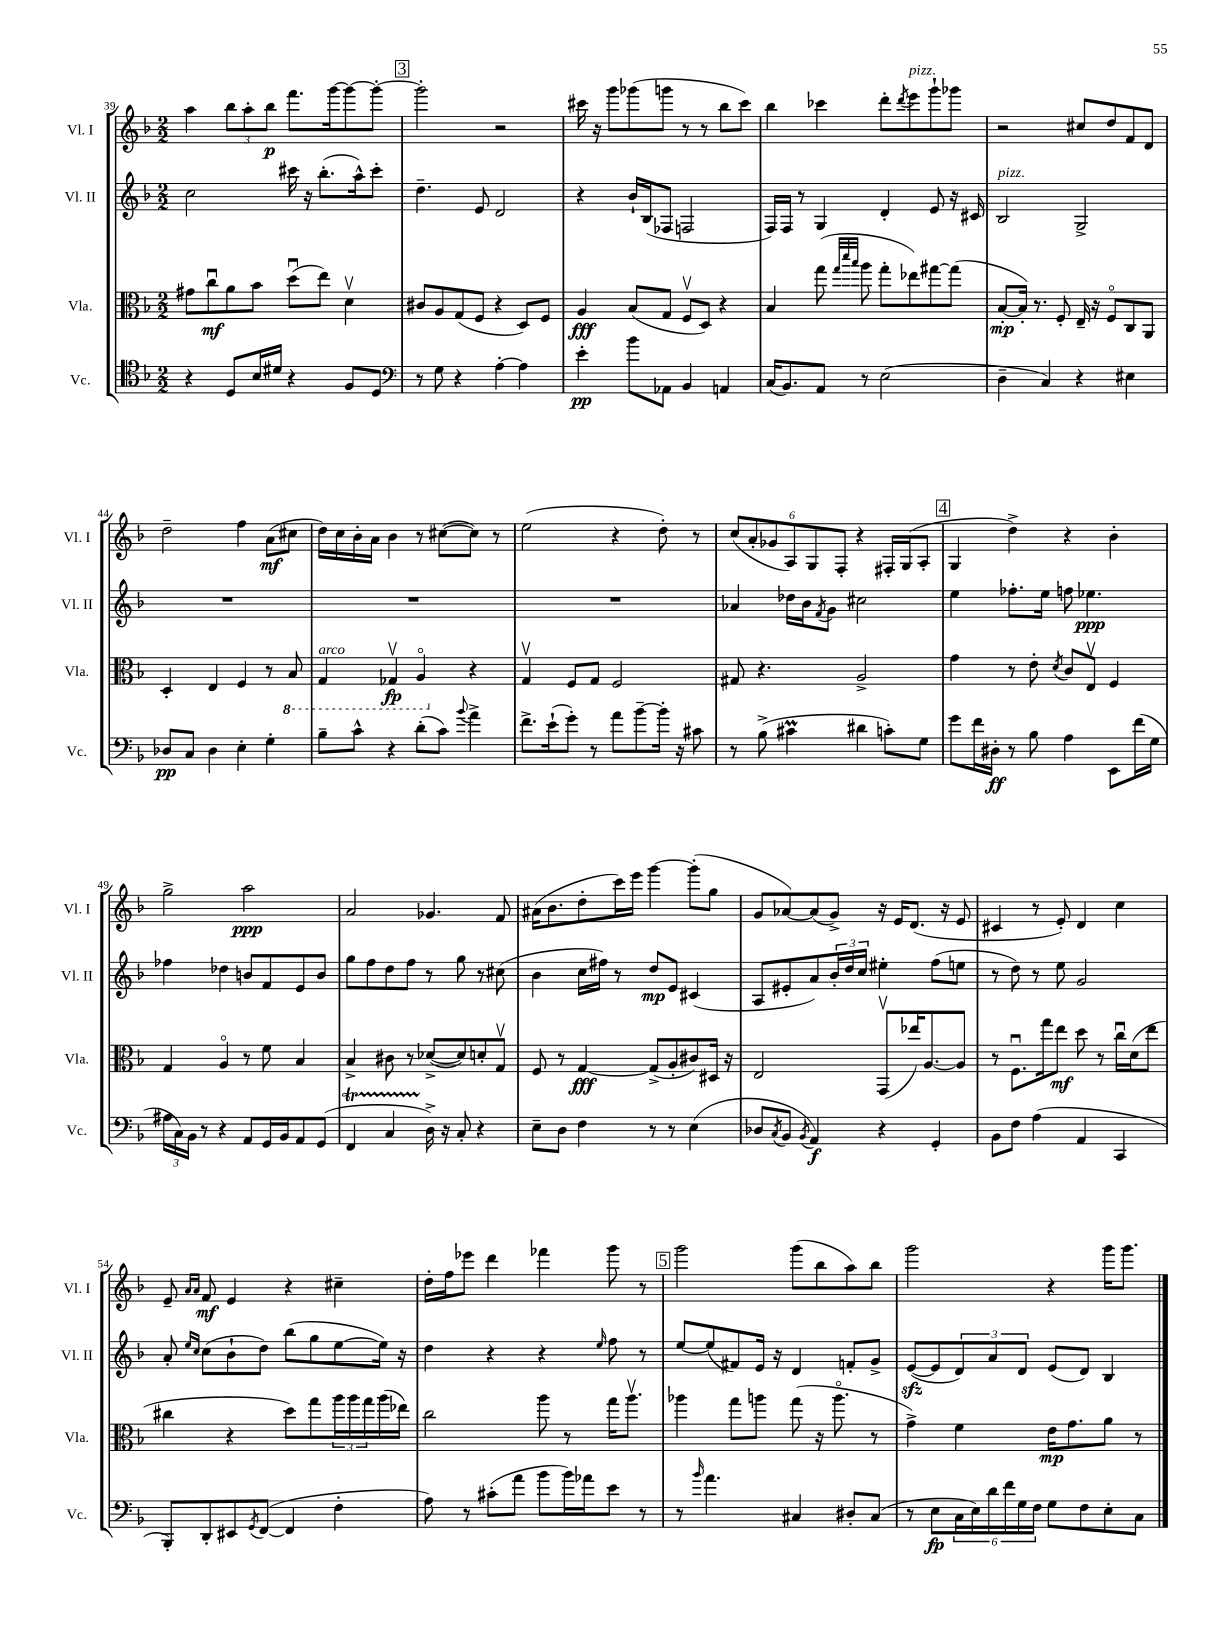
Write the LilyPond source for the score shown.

<<
\new StaffGroup <<
\new Staff = "s0" \with { instrumentName = "Vl. I" shortInstrumentName = "Vl. I" } {
    \clef treble \key f \major \numericTimeSignature \time 2/2
    a''4 \tuplet 3/2 { bes''8 a''8-. bes''8\p } f'''8. g'''16~ g'''8~ g'''8~-. |
    \mark \markup { \box "3" } g'''2-. r2 |
    cis'''16 r16 g'''8 ges'''8( g'''8 r8 r8 bes''8 cis'''8) |
    bes''4 ces'''4 d'''8-. \acciaccatura { d'''8 } e'''8^\markup { \italic "pizz." } g'''8-! ges'''8 |
    r2 cis''8 d''8 f'8 d'8 |
    d''2-- f''4 a'8\mf( cis''8 |
    d''16) c''16 bes'16-. a'16 bes'4 r8 cis''8~( cis''8) r8 |
    e''2( r4 d''8-.) r8 |
    \tuplet 6/4 { c''8( a'8-. ges'8 a8) g8 f8-. } r4 fis16-. g16( a8-. |
    \mark \markup { \box "4" } g4 d''4->) r4 bes'4-. |
    g''2-> a''2\ppp |
    a'2 ges'4. f'8 |
    ais'16( bes'8. d''8-. c'''16) e'''16 g'''4~ g'''8-.( g''8 |
    g'8 aes'8~) aes'8( g'8->) r16 e'16 d'8.( r16 e'8 |
    cis'4 r8 e'8-.) d'4 c''4 |
    e'8-- \grace { a'16 a'16 } f'8\mf e'4 r4 cis''4-- |
    d''16-. f''16 ees'''8 d'''4 fes'''4 g'''8 r8 |
    \mark \markup { \box "5" } g'''2 g'''8( bes''8 a''8) bes''8 |
    g'''2 r4 g'''16 g'''8. \bar "|." |
}
\new Staff = "s1" \with { instrumentName = "Vl. II" shortInstrumentName = "Vl. II" } {
    \clef treble \key f \major \numericTimeSignature \time 2/2
    c''2 cis'''16 r16 bes''8.-.( a''16-^) cis'''8-. |
    \mark \markup { \box "3" } d''4.-- e'8 d'2 |
    r4 bes'16-! bes16( fes8 f2 |
    f16) f16 r8 g4 d'4-. e'8 r16 cis'16 |
    bes2^\markup { \italic "pizz." } g2-> |
    R1 |
    R1 |
    R1 |
    aes'4 des''16 bes'16 \acciaccatura { f'8 } g'8 cis''2 |
    \mark \markup { \box "4" } e''4 fes''8.-. e''16 f''8 ees''4.\ppp |
    fes''4 des''4 b'8 f'8 e'8 b'8 |
    g''8 f''8 d''8 f''8 r8 g''8 r8 cis''8( |
    bes'4 c''16 fis''16) r8 d''8\mp e'8 cis'4( |
    a8 eis'8-. a'8) \tuplet 3/2 { bes'16-. d''16 c''16 } eis''4-. f''8( e''8 |
    r8 d''8) r8 e''8 g'2 |
    a'8-. \grace { e''16 c''16 } c''8( bes'8-! d''8) bes''8( g''8 e''8~ e''16) r16 |
    d''4 r4 r4 \grace { e''16 } f''8 r8 |
    \mark \markup { \box "5" } e''8~ e''8( fis'8) e'16 r16 d'4 f'8-. g'8-> |
    e'8~\sfz( e'8 \tuplet 3/2 { d'8) a'8 d'8 } e'8( d'8) bes4 \bar "|." |
}
\new Staff = "s2" \with { instrumentName = "Vla." shortInstrumentName = "Vla." } {
    \clef alto \key f \major \numericTimeSignature \time 2/2
    gis'8 c''8\downbow\mf a'8 bes'8 d''8\downbow( e''8) d'4\upbow |
    \mark \markup { \box "3" } cis'8 a8 g8( f8 r4 d8) f8 |
    a4\fff bes8( g8 f8\upbow d8) r4 |
    bes4 g''8( \grace { g''32 d'''32 bes''32 } a''8 g''8-. ees''8) gis''8~ gis''8( |
    bes8~-.\mp bes16-.) r8. f8-. e16-- r16 f8\flageolet c8 a,8 |
    d4-. e4 f4 r8 \ottava #-1 bes,8 |
    g,4^\markup { \italic "arco" } ges,4\upbow\fp a,4\flageolet \ottava #0 r4 |
    g4\upbow f8 g8 f2 |
    gis8 r4. a2-> |
    \mark \markup { \box "4" } g'4 r8 e'8-. \acciaccatura { d'8 } c'8 e8\upbow f4 |
    g4 a4\flageolet r8 f'8 bes4 |
    bes4-> cis'8 r8 des'8~->( des'8) d'8-. g8\upbow |
    f8 r8 g4~\fff g8->( a8-. cis'8) dis16 r16 |
    e2 g,8\upbow( ees''16) a8.~ a8 |
    r8 f8.\downbow g''16 e''8\mf d''8 r8 c''16\downbow d'16( e''8 |
    cis''4 r4 d''8) g''8 \tuplet 3/2 { a''16 a''16 g''16 } a''16( ees''16) |
    c''2 a''8 r8 g''16 a''8.\upbow |
    \mark \markup { \box "5" } aes''4 g''8 a''8 g''8( r16 a''8.\flageolet r8 |
    g'4->) f'4 e'16\mp g'8. a'8 r8 \bar "|." |
}
\new Staff = "s3" \with { instrumentName = "Vc." shortInstrumentName = "Vc." } {
    \clef tenor \key f \major \numericTimeSignature \time 2/2
    r4 d8 bes16 dis'16 r4 f8 d8 |
    \mark \markup { \box "3" } \clef bass r8 g8 r4 a4~-. a4 |
    e'4-.\pp bes'8 aes,8 bes,4 a,4 |
    c16( bes,8.) a,8 r8 e2( |
    d4-- c4) r4 eis4 |
    des8\pp c8 des4 e4-. g4-. |
    bes8-- c'8-^ r4 d'8-.( c'8) \appoggiatura { bes'8 } a'4-> |
    f'8.-> e'16-!( g'8-.) r8 a'8 bes'8~-- bes'16-. r16 cis'8 |
    r8 bes8->( cis'4\prall dis'4 c'8-.) g8 |
    \mark \markup { \box "4" } g'8 f'16 dis16-.\ff r8 bes8 a4 e,8 f'16( g16 |
    \tuplet 3/2 { ais16 c16) bes,16 } r8 r4 a,8 g,16 bes,16 a,8 g,8( |
    f,4\startTrillSpan c4 d16->\stopTrillSpan) r16 c8-. r4 |
    e8-- d8 f4 r8 r8 e4( |
    des8 \acciaccatura { c8 } bes,8 \acciaccatura { bes,8 } a,4\f) r4 g,4-. |
    bes,8 f8 a4( a,4 c,4 |
    bes,,8-.) d,8-. eis,8 \acciaccatura { g,8 } f,8~( f,4 f4-. |
    a8) r8 cis'8-.( a'8 bes'8 bes'16) aes'16 e'8 r8 |
    \mark \markup { \box "5" } r8 \grace { bes'16 } a'4. cis4 dis8-. cis8( |
    r8 e8\fp \tuplet 6/4 { c16 e16) d'16 f'16 g16 f16 } g8 f8 e8-. c8 \bar "|." |
}
>>
>>
\layout { \context { \Score currentBarNumber = #39 } }
